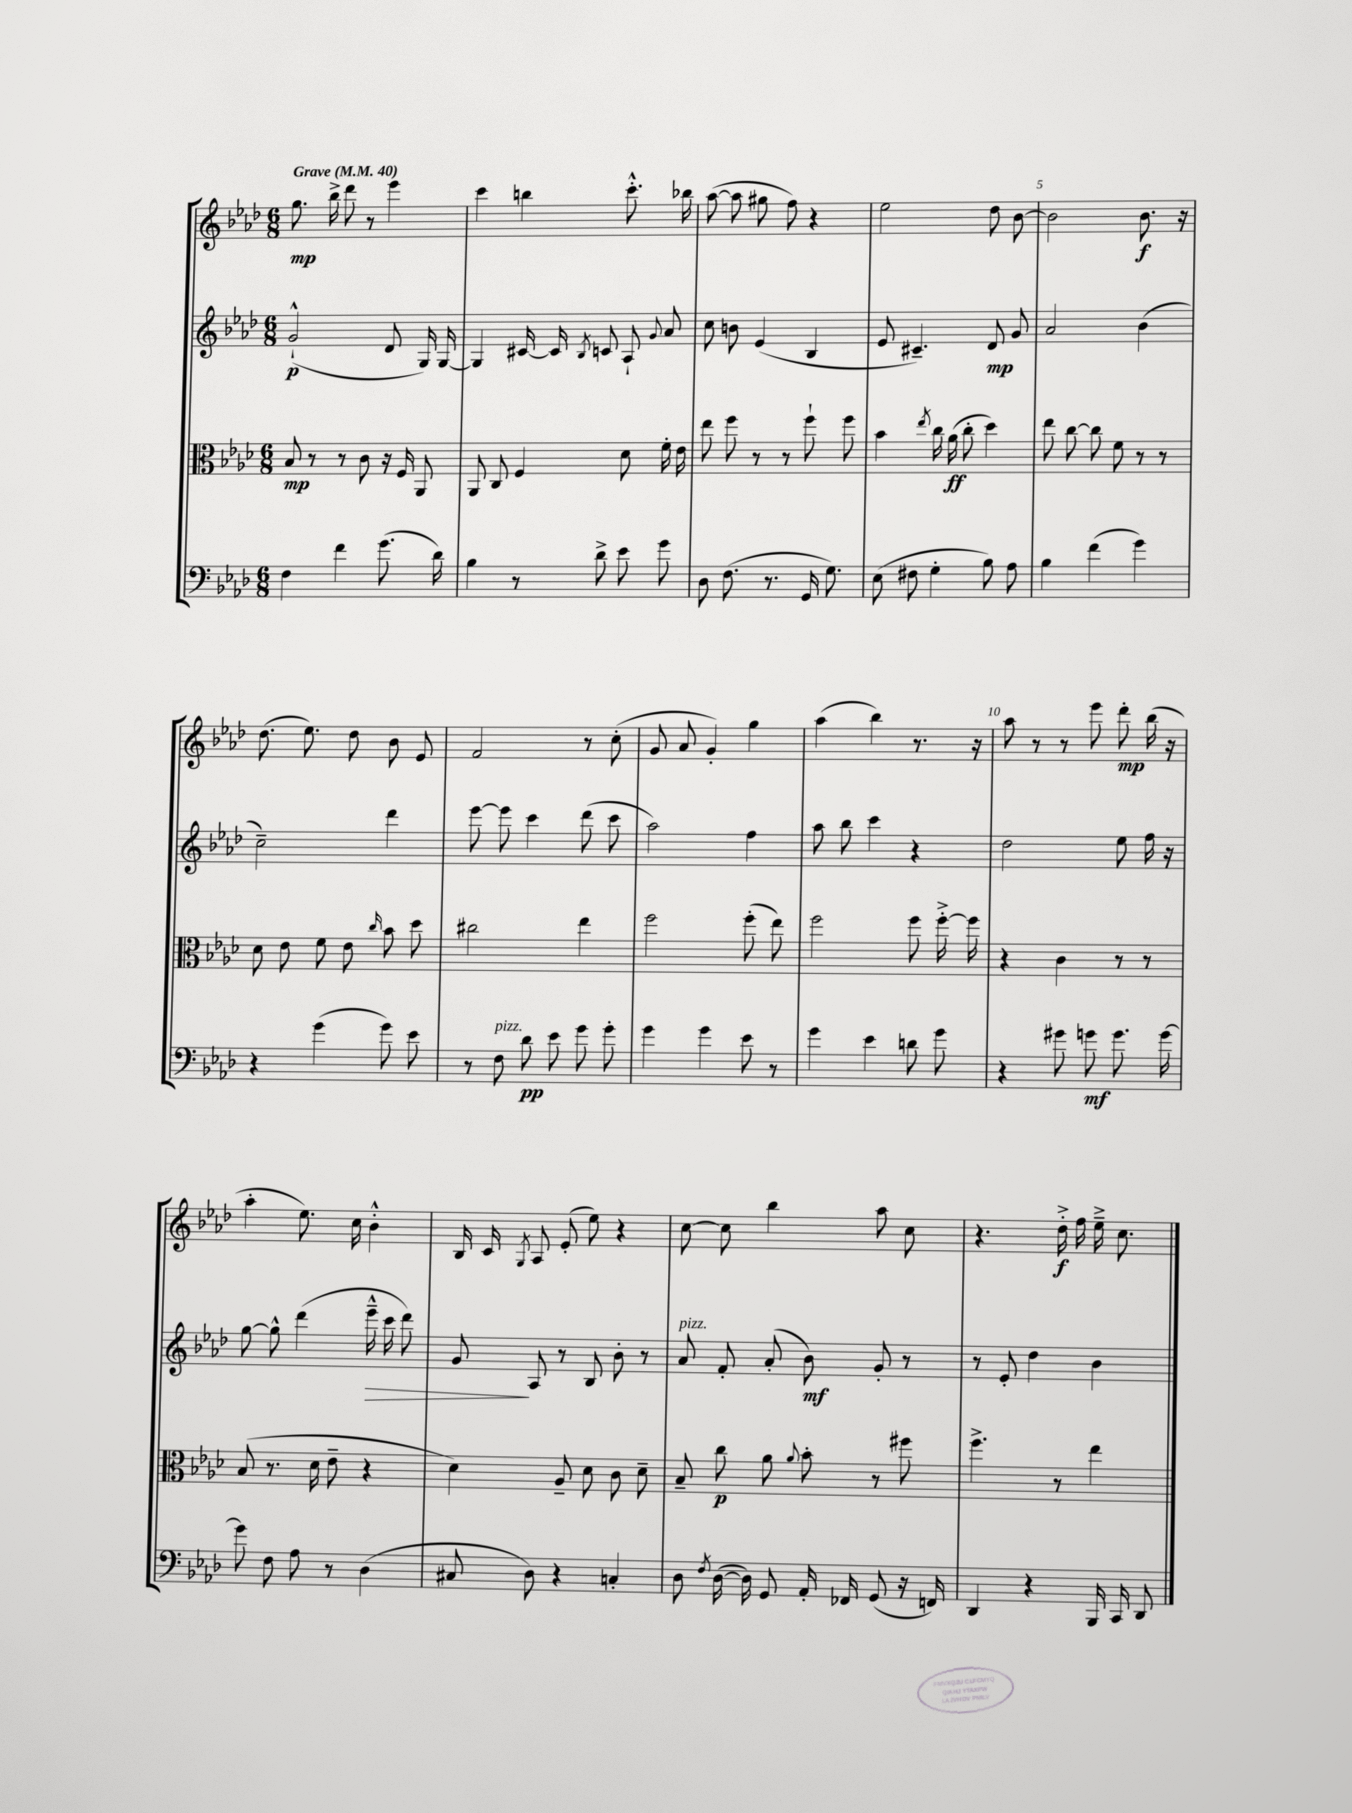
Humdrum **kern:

**kern	**kern	**kern	**kern
*staff4	*staff3	*staff2	*staff1
*clefF4	*clefC3	*clefG2	*clefG2
*k[b-e-a-d-]	*k[b-e-a-d-]	*k[b-e-a-d-]	*k[b-e-a-d-]
*M6/8	*M6/8	*M6/8	*M6/8
*MM40	*MM40	*MM40	*MM40
4F	8B-	(2g`^^	8.gg
.	8r	.	.
.	.	.	16bb-^
4f	8r	.	8ddd-
.	8c	.	8r
(8.g	16r	8d-	4eee-
.	16F	.	.
.	8AA-	16G)	.
16d-)	.	[16G	.
=	=	=	=
4B-	8AA-	4G]	4ccc
.	8C	.	.
8r	4F	[16c#	4bb
.	.	16c#]	.
.	.	8qB-	.
8d-^	.	8c	.
8e-	8d-	8A-`	8.ccc'^^
.	.	8qqg	.
8g	16f'	8a-	.
.	16e-	.	16bb-
=	=	=	=
8D-	8ee-	8cc	([8aa-
(8.F	8ff	8b	8aa-]
.	8r	(4e-	8gg#
8.r	.	.	.
.	8r	.	8ff)
16GG	8ff`	4B-	4r
8.G)	.	.	.
.	8ff	.	.
=	=	=	=
(8E-	4b-	8e-	2ee-
8F#	.	4.c#~)	.
.	8qee-	.	.
4G'	16cc	.	.
.	(16a-	.	.
.	8cc'	.	.
8B-)	4dd-)	8d-	8dd-
8A-	.	8g	[8b-
=	=	=	=
4B-	8ee-	2a-	2b-]
.	[8cc	.	.
(4f	8cc]	.	.
.	8f	.	.
4g)	8r	(4b-	8.b-
.	8r	.	.
.	.	.	16r
=	=	=	=
4r	8d-	2cc~)	(8.dd-
.	8e-	.	.
.	.	.	8.ee-)
(4g	8f	.	.
.	8e-	.	8dd-
.	16qqcc	.	.
8g)	8b-	4ddd-	8b-
8e-	8dd-	.	8e-
=	=	=	=
8r	2cc#	[8eee-	2f
8F	.	8eee-]	.
8d-	.	4ccc	.
8e-	.	.	.
8g	4ee-	(8ddd-	8r
8g'	.	8ccc	(8cc'
=	=	=	=
4g	2ff	2aa-)	8g
.	.	.	8a-
4g	.	.	4g')
8e-	(8ff'	4ff	4gg
8r	8ee-)	.	.
=	=	=	=
4g	2ff	8aa-	(4aa-
.	.	8bb-	.
4e-	.	4ccc	4bb-)
8d	8ff	4r	8.r
8g	[16ff'^	.	.
.	16ff]	.	16r
=	=	=	=
4r	4r	2dd-	8aa-
.	.	.	8r
8g#	4c	.	8r
8g	.	.	8eee-
8.g	8r	8ee-	8ddd-'
.	8r	16ff	(16bb-
[16g	.	16r	16r
=	=	=	=
8g]	(8B-	[8gg	4aa-'
8F	8.r	8gg^^]	.
8A-	.	(4ddd-	8.ee-)
.	16d-	.	.
8r	8e-~	.	.
.	.	.	16cc
(4D-	4r	16eee-~^^	4b-'^^
.	.	16ccc	.
.	.	8ddd-)	.
=	=	=	=
8C#	4d-)	8g	16B-
.	.	.	16c
.	.	.	8qG
8D-)	.	8A-	8A-
4r	8A-~	8r	(8e-'
.	8d-	8B-	8ee-)
4C'	8c	8b-'	4r
.	8d-~	8r	.
=	=	=	=
8D-	8B-~	8a-	[8cc
8qF	.	.	.
([16D-	8cc	8f'	8cc]
16D-])	.	.	.
8GG	8a-	(8a-'	4bb-
.	8qqa-	.	.
16AA-'	8b-'	8b-)	.
16FF-	.	.	.
(8GG	8r	8g'	8aa-
16r	8ff#	8r	8cc
16FF)	.	.	.
=	=	=	=
4DD-	4.ff^	8r	4.r
.	.	8e-'	.
4r	.	4dd-	.
.	8r	.	16dd-'^
.	.	.	16ff
16BBB-	4ee-	4b-	16ee-~^
16CC	.	.	8.cc
8DD-	.	.	.
==	==	==	==
*-	*-	*-	*-
